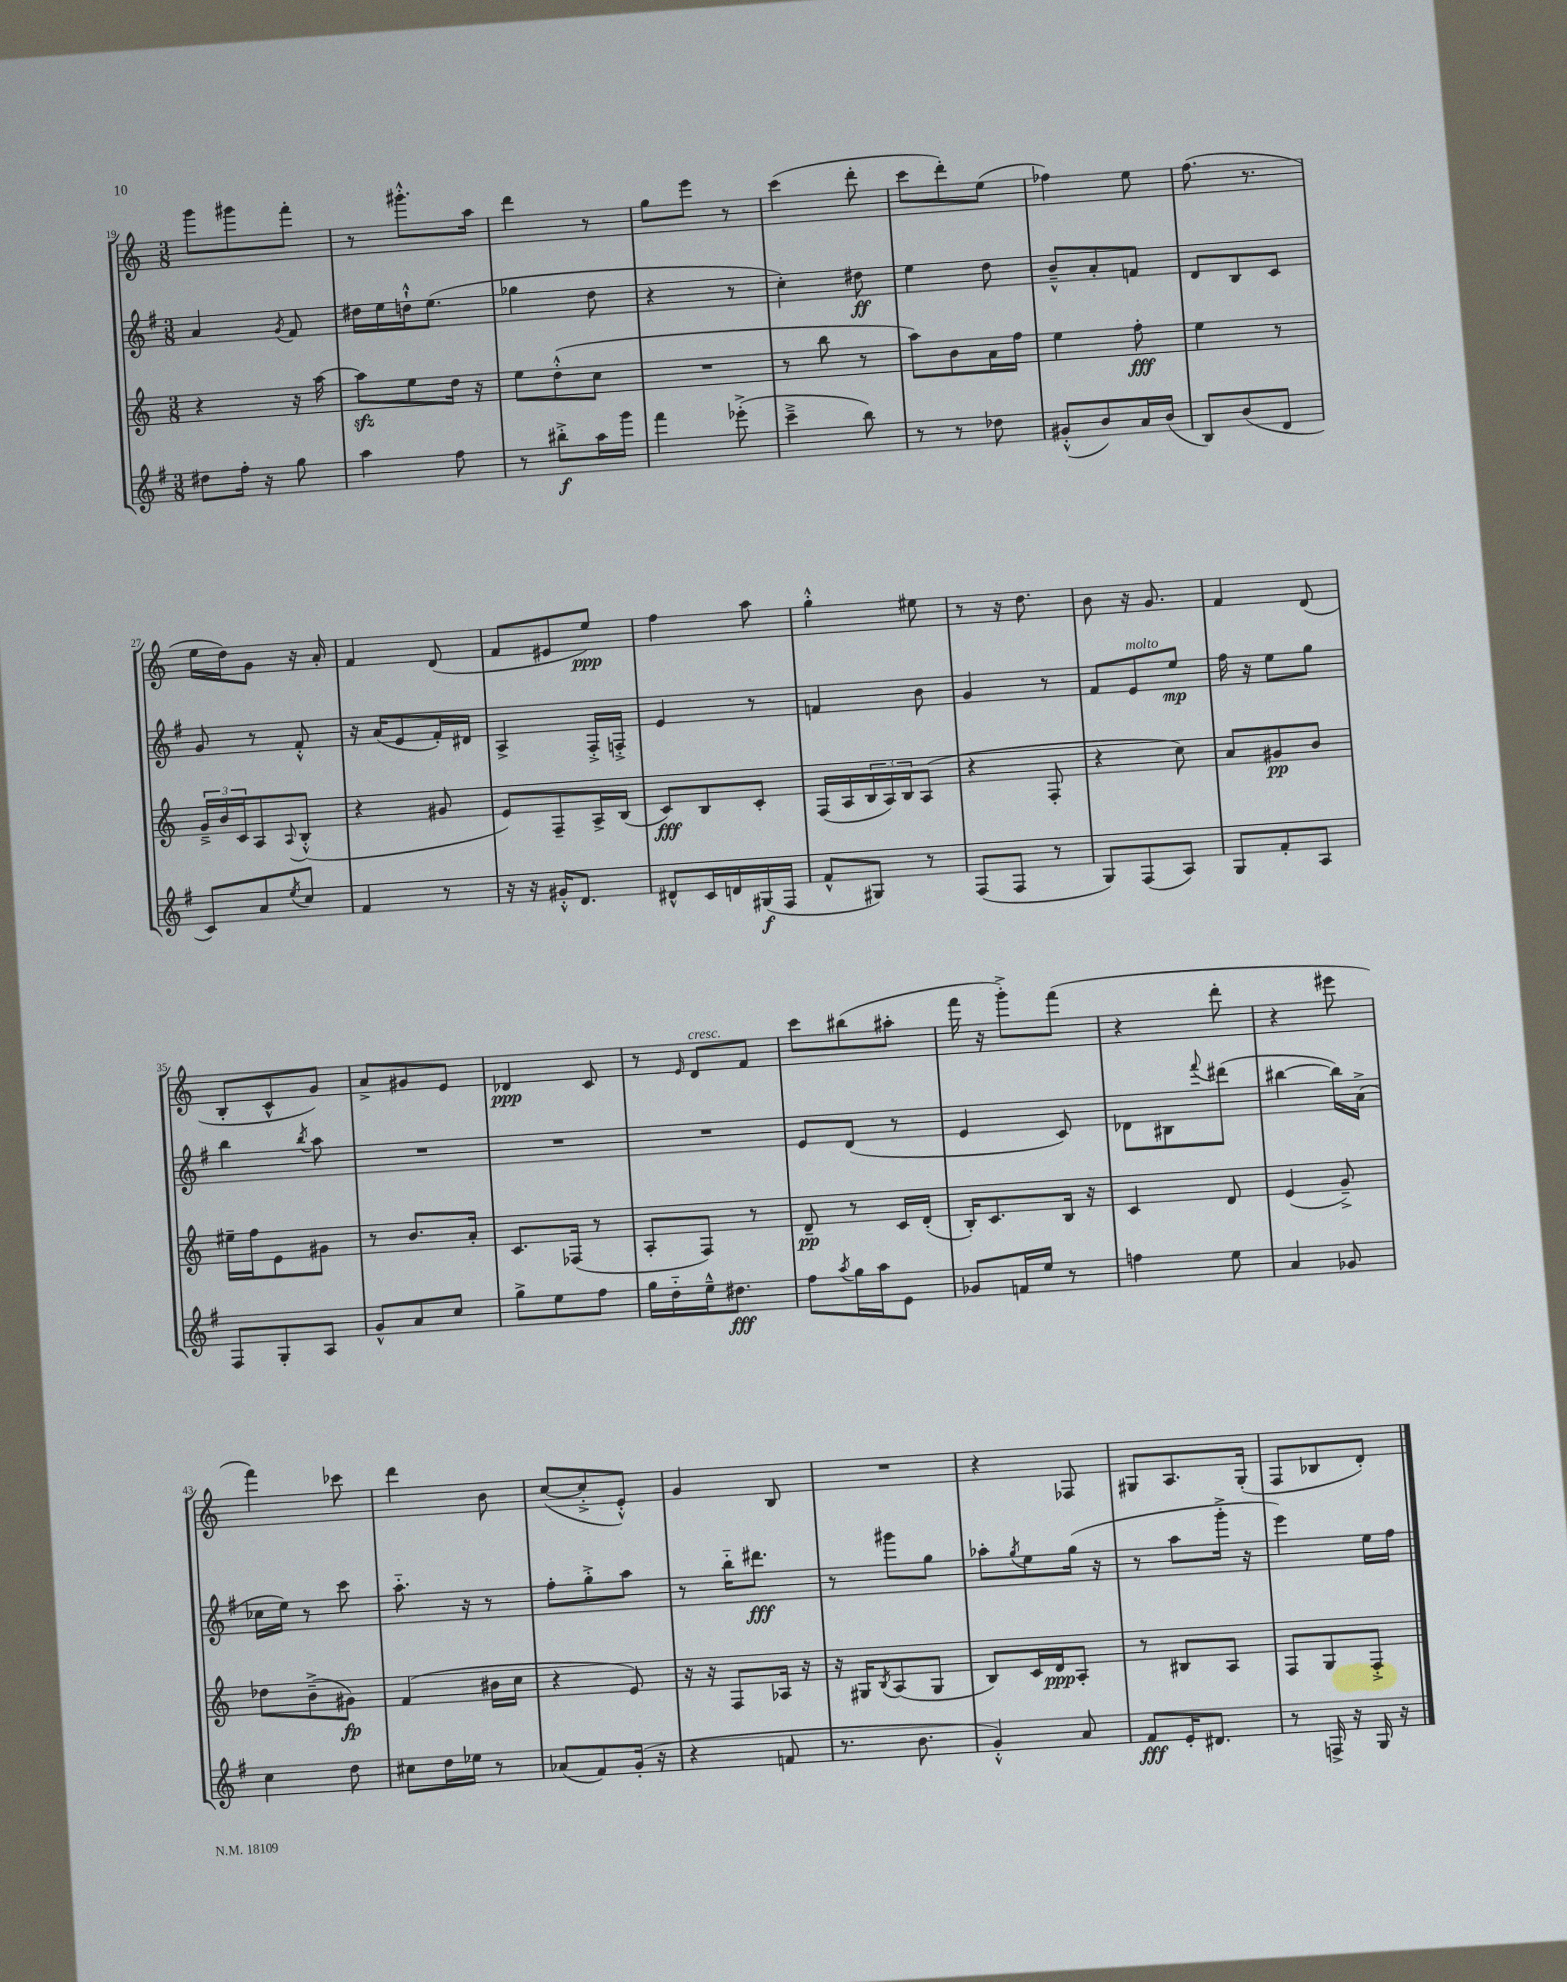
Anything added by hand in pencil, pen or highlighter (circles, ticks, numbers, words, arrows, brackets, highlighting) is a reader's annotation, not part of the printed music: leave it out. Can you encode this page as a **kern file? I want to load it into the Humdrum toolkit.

**kern	**dynam	**kern	**dynam	**kern	**dynam	**kern	**dynam
*part4	*part4	*part3	*part3	*part2	*part2	*part1	*part1
*staff4	*staff4	*staff3	*staff3	*staff2	*staff2	*staff1	*staff1
*clefG2	*	*clefG2	*	*clefG2	*	*clefG2	*
*k[f#]	*	*k[]	*	*k[f#]	*	*k[]	*
*M3/8	*	*M3/8	*	*M3/8	*	*M3/8	*
=19	=19	=19	=19	=19	=19	=19	=19
8dd#X\L	.	4r	.	4a/	.	8ggg\L	.
16ff#'\Jk	.	.	.	.	.	8ggg#X\	.
16r	.	.	.	.	.	.	.
.	.	.	.	8qg/	.	.	.
8gg\	.	16r	.	8f#/	.	8fff'\J	.
.	.	[16aa\	.	.	.	.	.
=20	=20	=20	=20	=20	=20	=20	=20
4aa\	.	8aazz\L]	.	16dd#X\LL	.	8r	.
.	.	.	.	16ee\	.	.	.
.	.	8ee\	.	16ddn`^^\J	.	8.ggg#X'^^\L	.
.	.	.	.	(8.ee\J	.	.	.
8ff#\	.	16dd\Jk	.	.	.	.	.
.	.	16r	.	.	.	16aa\Jk	.
=21	=21	=21	=21	=21	=21	=21	=21
8r	.	8ee\L	.	4gg-X\	.	4ddd\	.
8bb#X'^\L	f	(8dd'^^\	.	.	.	.	.
16aa\L	.	8cc\J	.	8dd\	.	8r	.
16ggg\JJ	.	.	.	.	.	.	.
=22	=22	=22	=22	=22	=22	=22	=22
4fff#\	.	4.r	.	4r	.	8gg\L	.
.	.	.	.	.	.	8eee\J	.
(8eee-X'^\	.	.	.	8r	.	8r	.
=23	=23	=23	=23	=23	=23	=23	=23
4ccc~^\	.	8r	.	4cc'\)	.	(4ccc\	.
.	.	8bb\	.	.	.	.	.
8bb\)	.	8r	.	8dd#X\	ff	8ddd'\	.
=24	=24	=24	=24	=24	=24	=24	=24
8r	.	8aa\L)	.	4ee\	.	8ccc\L	.
8r	.	8b\	.	.	.	8ddd'\)	.
8dd-X\	.	16a\L	.	8dd\	.	(8ee\J	.
.	.	16ff\JJ	.	.	.	.	.
=25	=25	=25	=25	=25	=25	=25	=25
(8g#X'^^/L	.	4ee\	.	8b~^^/L	.	4ff-X\)	.
8b/)	.	.	.	8a'/	.	.	.
16a/L	.	8ff'\	fff	8fn/J	.	8ee\	.
(16b/JJ	.	.	.	.	.	.	.
=26	=26	=26	=26	=26	=26	=26	=26
8B/L)	.	4ee\	.	8d/L	.	(8.ff\	.
(8b/	.	.	.	8B/	.	.	.
.	.	.	.	.	.	8.r	.
8d/J	.	8r	.	8c/J	.	.	.
!!LO:LB:g=z
=27	=27	=27	=27	=27	=27	=27	=27
8c/L)	.	24g~^/LL	.	8g/	.	16ee\LL	.
.	.	24b/	.	.	.	.	.
.	.	.	.	.	.	16dd\J)	.
.	.	24c/J	.	.	.	.	.
8a/	.	8A/	.	8r	.	8g\J	.
8qee/	.	8qqA/	.	.	.	.	.
8cc/J	.	(8B'^^/J	.	8f#'^^/	.	16r	.
.	.	.	.	.	.	16a'/	.
=28	=28	=28	=28	=28	=28	=28	=28
4f#/	.	4r	.	16r	.	4f/	.
.	.	.	.	(16a/KL	.	.	.
.	.	.	.	8e/	.	.	.
8r	.	8g#X/	.	16f#'/L)	.	(8d/	.
.	.	.	.	16d#X/JJ	.	.	.
=29	=29	=29	=29	=29	=29	=29	=29
16r	.	8e/L)	.	4A^/	.	8f/L	.
16r	.	.	.	.	.	.	.
16g#X'^^/KL	.	8F~/	.	.	.	8e#X/	.
8.d/J	.	.	.	.	.	.	.
.	.	16A^/L	.	16F#'^/LL	.	8ee/J)	ppp
.	.	(16B/JJ	.	16Fn'^/JJ	.	.	.
=30	=30	=30	=30	=30	=30	=30	=30
8d#X^^/L	.	8c/L)	fff	4e/	.	4ff\	.
16c/L	.	8B/	.	.	.	.	.
16dn/	.	.	.	.	.	.	.
(16G#X/	f	8c'/J	.	8r	.	8aa\	.
16F#/JJ	.	.	.	.	.	.	.
=31	=31	=31	=31	=31	=31	=31	=31
8f#^^/L	.	(16F/LL	.	4fn/	.	4gg'^^\	.
.	.	16A/	.	.	.	.	.
8G#X/J)	.	24B/	.	.	.	.	.
.	.	24A/)	.	.	.	.	.
.	.	24B/J	.	.	.	.	.
8r	.	(8A/J	.	8b\	.	8ee#X\	.
=32	=32	=32	=32	=32	=32	=32	=32
(8F#/L	.	4r	.	4g/	.	8r	.
8F#/J	.	.	.	.	.	16r	.
.	.	.	.	.	.	8.dd\	.
8r	.	8F'/	.	8r	.	.	.
=33	=33	=33	=33	=33	=33	=33	=33
8G/L)	.	4r	.	8f#/L	.	8b\	.
!	!	!	!	!LO:TX:a:i:t=molto	!	!	!
(8F#/	.	.	.	8e/	.	16r	.
.	.	.	.	.	.	8.g/	.
8A/J)	.	8cc\)	.	8ee/J	mp	.	.
=34	=34	=34	=34	=34	=34	=34	=34
8G/L	.	8a/L	.	16ff#\	.	4f/	.
.	.	.	.	16r	.	.	.
8f#'/	.	8g#X/	pp	8ee\L	.	.	.
8A/J	.	8b/J	.	8gg\J	.	(8d/	.
!!LO:LB:g=z
=35	=35	=35	=35	=35	=35	=35	=35
8F#/L	.	16ee#X~\LL	.	4bb\	.	8B'/L	.
.	.	16ff\J	.	.	.	.	.
8G'/	.	8e\	.	.	.	8c^^/	.
.	.	.	.	8qbb/	.	.	.
8A/J	.	8g#X\J	.	8aa\	.	8g/J)	.
=36	=36	=36	=36	=36	=36	=36	=36
8g^^/L	.	8r	.	4.r	.	8a^/L	.
8a/	.	8.b/L	.	.	.	8g#X/	.
8cc/J	.	.	.	.	.	8e/J	.
.	.	16a'/Jk	.	.	.	.	.
=37	=37	=37	=37	=37	=37	=37	=37
8gg^\L	.	8.c/L	.	4.r	.	4d-X/	ppp
8ee\	.	.	.	.	.	.	.
.	.	(16F-X/Jk	.	.	.	.	.
8ff#\J	.	8r	.	.	.	8c/	.
=38	=38	=38	=38	=38	=38	=38	=38
16gg\LL	.	8A'/L	.	4.r	.	8r	.
16dd\	.	.	.	.	.	.	.
.	.	.	.	.	.	16qqe/	.
!	!	!	!	!	!	!LO:TX:a:i:t=cresc.	!
16ee~^^\J	.	8F/J)	.	.	.	8d/L	.
8.dd#X\J	fff	.	.	.	.	.	.
.	.	8r	.	.	.	8f/J	.
=39	=39	=39	=39	=39	=39	=39	=39
8ff#\L	.	8d~/	pp	8e/L	.	8ccc\L	.
8qaa/	.	.	.	.	.	.	.
16gg\L	.	8r	.	(8d/J	.	(8bb#X\	.
16aa\J	.	.	.	.	.	.	.
8e\J	.	16c/LL	.	8r	.	8aa#X'\J	.
.	.	(16d'/JJ	.	.	.	.	.
=40	=40	=40	=40	=40	=40	=40	=40
8g-X/L	.	16B'/KL)	.	4e/	.	16fff\	.
.	.	8.c/	.	.	.	16r	.
16fn/L	.	.	.	.	.	8ggg'^\L)	.
16ee/JJ	.	.	.	.	.	.	.
8r	.	16B/Jk	.	8c/)	.	(8fff\J	.
.	.	16r	.	.	.	.	.
=41	=41	=41	=41	=41	=41	=41	=41
4ffn\	.	4c/	.	8d-X\L	.	4r	.
.	.	.	.	8B#X\	.	.	.
.	.	.	.	8qqfff#/	.	.	.
8ee\	.	8d/	.	(8ddd#X\J	.	8ddd'\	.
=42	=42	=42	=42	=42	=42	=42	=42
4a/	.	(4e/	.	[4bb#X\	.	4r	.
8g-X/	.	8g~^/)	.	16bb#\LL])	.	8eee#X\	.
.	.	.	.	(16a^\JJ	.	.	.
!!LO:LB:g=z
=43	=43	=43	=43	=43	=43	=43	=43
4cc\	.	8dd-X\L	.	16cc-X\LL	.	4fff\)	.
.	.	.	.	16ee\JJ)	.	.	.
.	.	(8b~^\	.	8r	.	.	.
8dd\	.	8g#X\J)	fp	8ccc\	.	8ccc-X\	.
=44	=44	=44	=44	=44	=44	=44	=44
8cc#X\L	.	(4f/	.	8.aa\	.	4ddd\	.
16dd\L	.	.	.	.	.	.	.
16ee-X\JJ	.	.	.	16r	.	.	.
8r	.	16b#X\LL	.	8r	.	8b\	.
.	.	16cc\JJ	.	.	.	.	.
=45	=45	=45	=45	=45	=45	=45	=45
(8a-X/L	.	4r	.	8ff#'\L	.	([8cc/L	.
8f#/)	.	.	.	8gg'^\	.	8cc'^/]	.
(16g'/Jk	.	8e/)	.	8aa\J	.	8e'^^/J)	.
16r	.	.	.	.	.	.	.
=46	=46	=46	=46	=46	=46	=46	=46
4r	.	16r	.	8r	.	4g/	.
.	.	16r	.	.	.	.	.
.	.	8F/L	.	16bb\KL	.	.	.
.	.	.	.	8.ddd#X\J	fff	.	.
8fn/	.	16A-X/Jk	.	.	.	8B/	.
.	.	16r	.	.	.	.	.
=47	=47	=47	=47	=47	=47	=47	=47
8.r	.	16r	.	8r	.	4.r	.
.	.	16G#X/KL	.	.	.	.	.
.	.	8qB/	.	.	.	.	.
.	.	(8A/	.	8ggg#X\L	.	.	.
8.b\	.	.	.	.	.	.	.
.	.	8G#/J	.	8gg\J	.	.	.
=48	=48	=48	=48	=48	=48	=48	=48
4g'^^/)	.	8B/L)	.	8aa-X'\L	.	4r	.
.	.	.	.	8qgg/	.	.	.
.	.	16c/L	.	8ee\	.	.	.
.	.	16d/J	ppp	.	.	.	.
8a/	.	8A'/J	.	(16gg\Jk	.	8F-X/	.
.	.	.	.	16r	.	.	.
=49	=49	=49	=49	=49	=49	=49	=49
8f#/L	fff	8r	.	8r	.	8G#X/L	.
16e'/K	.	8B#X/L	.	8aa\L	.	8.A/	.
8.d#X/J	.	.	.	.	.	.	.
.	.	8A/J	.	16ggg'^\Jk	.	.	.
.	.	.	.	16r	.	(16G#'/Jk	.
=50	=50	=50	=50	=50	=50	=50	=50
8r	.	8F/L	.	4eee\)	.	8F/L	.
16Fn^/	.	8G/	.	.	.	8B-X/	.
16r	.	.	.	.	.	.	.
16G/	.	8F'^/J	.	16ee\LL	.	8d'/J)	.
16r	.	.	.	16ff#\JJ	.	.	.
==	==	==	==	==	==	==	==
*-	*-	*-	*-	*-	*-	*-	*-
